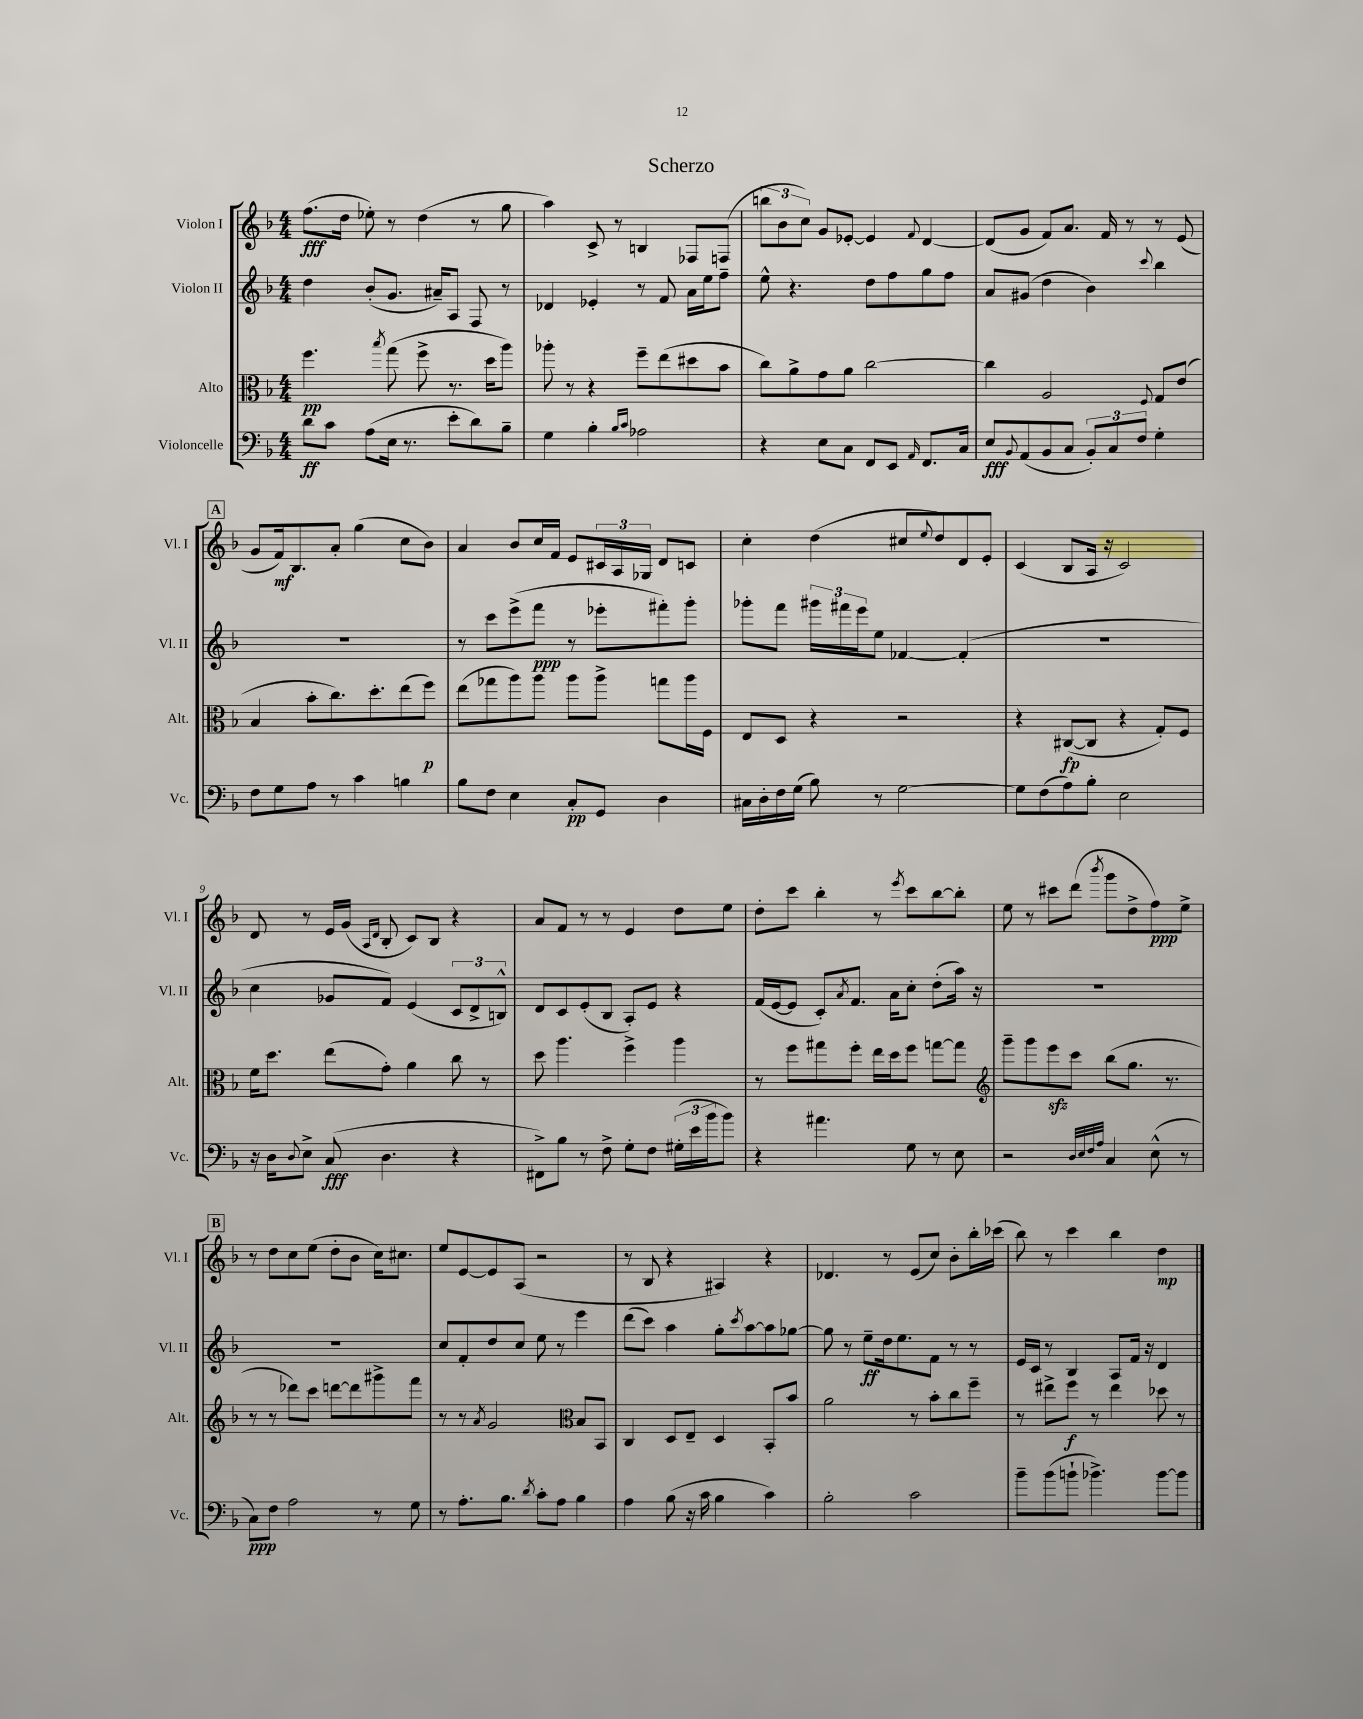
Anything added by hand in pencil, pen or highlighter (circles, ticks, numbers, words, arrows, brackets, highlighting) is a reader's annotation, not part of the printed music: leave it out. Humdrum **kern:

**kern	**kern	**kern	**kern
*staff4	*staff3	*staff2	*staff1
*clefF4	*clefC3	*clefG2	*clefG2
*k[b-]	*k[b-]	*k[b-]	*k[b-]
*M4/4	*M4/4	*M4/4	*M4/4
8d\L	4.ff\	4dd\	(8.ff\L
8c\J	.	.	.
.	.	.	16dd\Jk
(8A\L	.	(8b-'/L	8ee-'\)
.	8qbb-/	.	.
16E\Jk	(8gg\	8.g/J	8r
8.r	.	.	.
.	8ff^\	.	(4dd\
.	.	16a#~/LK)	.
8e'\L	8.r	8A/J	.
8d\)	.	8F/	8r
.	16dd\LK	.	.
8B-~\J	8aa\J)	8r	8gg\
=	=	=	=
4G\	8aa-'\	4d-/	4aa\)
.	8r	.	.
4B-'\	4r	4e-'/	8c^/
.	.	.	8r
16qqB-/LL	.	.	.
16qqc/JJ	.	.	.
2A-\	8ff~\L	8r	4B/
.	(8ee\	8f/	.
.	8dd#\	16a\LL	8F-/L
.	.	16ee\J	.
.	8b-\J	8ff~\J	(8F/J
=	=	=	=
4r	8cc\L)	8ee^^\	12bb\L
.	.	.	12b-\
.	8a^\	4.r	.
.	.	.	12cc\J)
8E\L	8g\	.	8g/L
8C\J	8a\J	.	[8e-'/J
8FF/L	[2cc\	8dd\L	4e-/]
8EE/J	.	8ff\	.
16qqAA/	.	.	8qqf/
8.FF/L	.	8gg\	[4d/
.	.	8ff\J	.
16C/Jk	.	.	.
=	=	=	=
8E/L	4cc\]	8a/L	(8d/]L
8qqBB-/	.	.	.
(8AA/	.	(8g#/J	8g/J
8BB-/	2A/	4dd\	8f/L)
8C/J	.	.	8.a/J
12BB-'/L)	.	4b-\)	.
.	.	.	16f/
12C/	.	.	.
.	.	.	8r
12F/J	.	.	.
.	8qqF/	8qqccc/	.
4G'\	8G/L	4bb-\	8r
.	(8e/J	.	(8e/
=	=	=	=
8F\L	4B-/	1r	8g/L
8G\	.	.	16f/k)
.	.	.	8.B-/
8A\J	8b-'\L	.	.
8r	8.cc\)	.	8a'/J
4c\	.	.	(4gg\
.	8.dd'\	.	.
4B\	(8ee\	.	8cc\L
.	8ff\J)	.	8b-\J)
=	=	=	=
8B-\L	(8ee\L	8r	4a/
8F\J	8gg-\	8ccc\L	.
4E\	8aa\)	(8eee^\	8b-/L
.	8aa\J	8fff\J	16cc/L
.	.	.	16f/JJ
8C'/L	8aa\L	8r	8e/L
8GG/J	8aa^\J	8eee-'\L	24c#/L
.	.	.	24A/
.	.	.	24G-/JJ
4D\	8gg\L	8fff#'\)	8d/L
.	16aa\L	8ggg'\J	8c/J
.	16F\JJ	.	.
=	=	=	=
16C#\LL	8E/L	8ggg-'\L	4cc'\
16D'\	.	.	.
16F\	8D/J	8fff\J	.
(16G\JJ	.	.	.
8B-\)	4r	24ggg#\LL	(4dd\
.	.	24fff#\	.
.	.	24eee\J	.
8r	.	8ee\J	.
[2G\	2r	[4f-/	8cc#/L
.	.	.	8qqee/
.	.	.	8dd/)
.	.	(4f-'/]	8d/
.	.	.	8e'/J
=	=	=	=
8G\]L	4r	1r	(4c/
(8F\	.	.	.
8A\)	([8C#/L	.	8B-/L
8B-'\J	8C#/]J	.	16A/Jk
.	.	.	16r
2E\	4r	.	2c/)
.	8G'/L)	.	.
.	8F/J	.	.
=	=	=	=
16r	16f\LK	4cc\	8d/
16D\LK	8.dd\J	.	.
8qqD/	.	.	.
8E^\J	.	.	8r
(8C/	(8ee\L	8g-/L	16e/LL
.	.	.	(16g/JJ
.	.	.	16qqA/LL
.	.	.	16qqd/JJ
4.D\	8g'\J)	8f/J)	8B-'/
.	4a\	(4e/	8c/L)
.	.	.	8B-/J
4r	8cc\	12c/L	4r
.	.	12d^/	.
.	8r	.	.
.	.	12B^^/J)	.
=	=	=	=
8FF#^\L)	8dd\	8d/L	8a/L
8B-\J	4.aa\	8c/	8f/J
8r	.	(8e'/	8r
8F^\	.	8B-/J	8r
8G'\L	4ff^\	8A'/L)	4e/
8F\J	.	8e/J	.
(24G#'\LL	4aa\	4r	8dd\L
24e\	.	.	.
24b-\J	.	.	.
8b-\J)	.	.	8ee\J
=	=	=	=
4r	8r	(16f/LL	8dd'\L
.	.	[16e/J	.
.	8ff\L	8e/]J	8ccc\J
4.a#\	8gg#\	8c'/L)	4bb-'\
.	.	8qa/	.
.	8ff'\J	8.f/J	.
.	16ee\LL	.	8r
.	16dd\J	16a\LK	.
.	.	.	8qeee/
8G\	8ff\J	8cc'\J	8ccc\L
8r	[8gg\L	(8dd'\L	[8bb-\
8E\	8gg\]J	16aa\Jk)	8bb-'\]J
.	.	16r	.
=	=	=	=
*	*clefG2	*	*
2r	8ggg~\L	1r	8ee\
.	8ggg\	.	8r
.	8eee\	.	8ccc#\L
.	8ccc\J	.	(8ddd\J
32qqD/LLL	.	.	.
32qqE/	.	.	.
32qqF/	.	.	.
32qqA/JJJ	.	.	8qbbb-/
4C/	(8bb-\L	.	8ggg\L
.	8.gg\J	.	8dd^\
(8E^^\	.	.	8ff\)
.	8.r	.	.
8r	.	.	8ee^\J
=	=	=	=
8C\L)	8r	1r	8r
8F\J	8r	.	8dd\L
2A\	8ddd-\L)	.	8cc\
.	8ccc\J	.	(8ee\J
.	[8ddd\L	.	8dd'\L
.	8ddd\]	.	8b-\J
8r	8ggg#^\	.	16cc\LK)
.	.	.	8.cc#\J
8G\	8fff\J	.	.
=	=	=	=
8r	8r	8cc/L	8ee/L
8.A'\L	8r	8f'/	[8e/
.	8qa/	.	.
.	2g/	8dd/	8e/]
8.B-\J	.	.	.
.	.	8cc/J	(8A/J
8qd/	.	.	.
8c'\L	.	8ee\	2r
8A\J	.	8r	.
*	*clefC3	*	*
4B-\	8B-/L	4eee\	.
.	8BB-/J	.	.
=	=	=	=
4A\	4C/	(8ddd\L	8r
.	.	8ccc\J)	8B-/
(8B-\	8D/L	4aa\	4r
16r	8E~/J	.	.
16c\	.	.	.
4B-\	4D/	8gg'\L	4A#/)
.	.	8qccc/	.
.	.	[8aa\	.
4c\)	8BB-'/L	8aa\]	4r
.	8b-/J	[8gg-\J	.
=	=	=	=
2B-'\	2a\	8gg-\]	4.d-/
.	.	8r	.
.	.	8ee~\L	.
.	.	16dd\k	8r
.	.	8.ee\	.
2c\	8r	.	(8e/L
.	8b-'\L	8f\J	8cc/J)
.	8cc\	8r	8b-'\L
.	8ff~\J	8r	16bb-'\L
.	.	.	(16ccc-\JJ
=	=	=	=
8b-~\L	8r	16e/LL	8bb-\)
.	.	16c/JJ	.
(8b-\	8ee#^\L	8r	8r
8b`\J	8ff\J	4B-/	4ccc\
4.b-^\)	8r	.	.
.	4ee#\	8A/L	4bb-\
.	.	16f/Jk	.
.	.	16r	.
[8b-\L	8dd-\	4d/	4dd\
8b-\]J	8r	.	.
==	==	==	==
*-	*-	*-	*-
